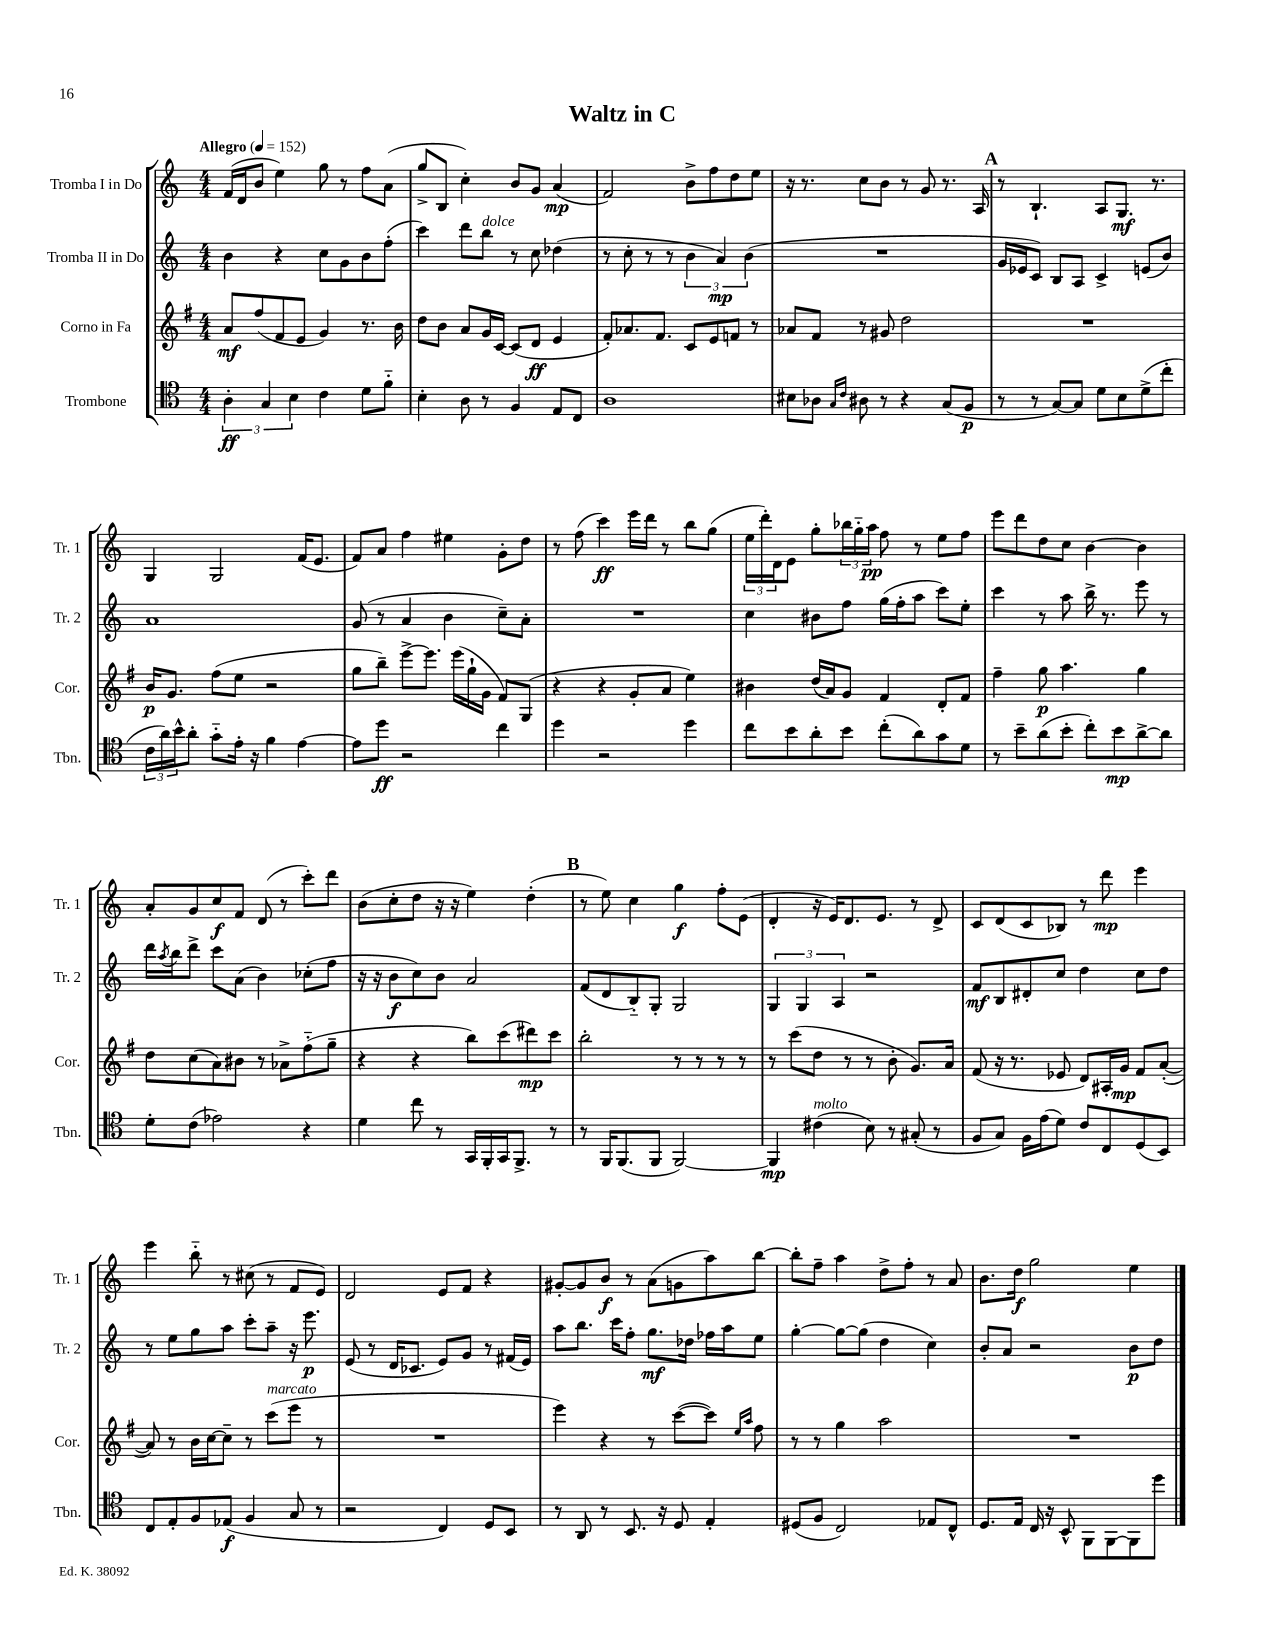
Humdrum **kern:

**kern	**dynam	**kern	**dynam	**kern	**dynam	**kern	**dynam
*part4	*part4	*part3	*part3	*part2	*part2	*part1	*part1
*staff4	*staff4	*staff3	*staff3	*staff2	*staff2	*staff1	*staff1
*I"Trombone	*	*I"Corno in Fa	*	*I"Tromba II in Do	*	*I"Tromba I in Do	*
*I'Tbn.	*	*I'Cor.	*	*I'Tr. 2	*	*I'Tr. 1	*
*clefC4	*	*clefG2	*	*clefG2	*	*clefG2	*
*k[]	*	*k[f#]	*	*k[]	*	*k[]	*
*M4/4	*	*M4/4	*	*M4/4	*	*M4/4	*
*MM152	*	*MM152	*	*MM152	*	*MM152	*
=1	=1	=1	=1	=1	=1	=1	=1
!	!	!	!	!	!	!LO:TX:a:B:t=Allegro	!
6A'\	ff	8a/L	mf	4b\	.	(16f/LL	.
.	.	.	.	.	.	16d/J	.
.	.	(8ff#/	.	.	.	8b/J	.
6G/	.	.	.	.	.	.	.
.	.	8f#/	.	4r	.	4ee\)	.
6B\	.	.	.	.	.	.	.
.	.	8e/J	.	.	.	.	.
4c\	.	4g/)	.	8cc\L	.	8gg\	.
.	.	.	.	8g\	.	8r	.
8d\L	.	8.r	.	8b\	.	8ff\L	.
8f\J	.	.	.	(8ff'\J	.	(8a\J	.
.	.	16b\	.	.	.	.	.
=2	=2	=2	=2	=2	=2	=2	=2
4B'\	.	8dd\L	.	4ccc\)	.	8gg^/L	.
.	.	8b\J	.	.	.	8B/J	.
8A\	.	8a/L	.	8ddd\L	.	4cc'\)	.
!	!	!	!	!LO:TX:a:i:t=dolce	!	!	!
8r	.	16g/L	.	8bb\J	.	.	.
.	.	[16c/JJ	.	.	.	.	.
4F/	.	(8c/L]	.	8r	.	8b/L	.
.	.	8d/J	ff	8cc\	.	8g/J	.
8E/L	.	4e/	.	(4dd-X\	.	(4a/	mp
8C/J	.	.	.	.	.	.	.
=3	=3	=3	=3	=3	=3	=3	=3
1A	.	8f#'/L)	.	8r	.	2f/)	.
.	.	8.a-X/	.	8cc'\	.	.	.
.	.	.	.	8r	.	.	.
.	.	8.f#/J	.	.	.	.	.
.	.	.	.	8r	.	.	.
.	.	8c/L	.	6b\	.	8b^\L	.
.	.	8e/	.	.	.	8ff\	.
.	.	.	.	6a/)	mp	.	.
.	.	8fn/J	.	.	.	8dd\	.
.	.	.	.	(6b\	.	.	.
.	.	8r	.	.	.	8ee\J	.
=4	=4	=4	=4	=4	=4	=4	=4
8B#X\L	.	8a-X/L	.	1r	.	16r	.
.	.	.	.	.	.	8.r	.
8A-X\J	.	8f#/J	.	.	.	.	.
16qqG/LL	.	.	.	.	.	.	.
16qqc/JJ	.	.	.	.	.	.	.
8A#X\	.	8r	.	.	.	8cc\L	.
8r	.	8g#X/	.	.	.	8b\J	.
4r	.	2dd\	.	.	.	8r	.
.	.	.	.	.	.	8g/	.
(8G/L	.	.	.	.	.	8.r	.
8F/J	p	.	.	.	.	.	.
.	.	.	.	.	.	16A/	.
!!LO:REH:place=s1:t=A
=5	=5	=5	=5	=5	=5	=5	=5
8r	.	1r	.	16g/LL	.	8r	.
.	.	.	.	16e-X/J	.	.	.
8r	.	.	.	8c/J)	.	4.B`/	.
[8G/L)	.	.	.	8B/L	.	.	.
8G/J]	.	.	.	8A/J	.	.	.
8d\L	.	.	.	4c^/	.	8A/L	.
8B\	.	.	.	.	.	8.G/J	mf
(8d^\	.	.	.	(8en/L	.	.	.
.	.	.	.	.	.	8.r	.
8cc'\J	.	.	.	8b/J)	.	.	.
!!LO:LB:g=z
=6	=6	=6	=6	=6	=6	=6	=6
24c\LL	.	16b/KL	p	1a	.	4G/	.
24a\)	.	.	.	.	.	.	.
.	.	8.g/J	.	.	.	.	.
24b^^\J	.	.	.	.	.	.	.
8a'\J	.	.	.	.	.	.	.
8g\L	.	(8ff#\L	.	.	.	2G/	.
16e'\Jk	.	8ee\J	.	.	.	.	.
16r	.	.	.	.	.	.	.
4f\	.	2r	.	.	.	.	.
[4e\	.	.	.	.	.	(16f/KL	.
.	.	.	.	.	.	8.e/J	.
=7	=7	=7	=7	=7	=7	=7	=7
8e\L]	.	8gg\L	.	(8g/	.	8f/L)	.
8dd\J	ff	8bb~\J)	.	8r	.	8a/J	.
2r	.	[8eee^\L	.	4a/	.	4ff\	.
.	.	8.eee\J]	.	.	.	.	.
.	.	.	.	4b\	.	4ee#X\	.
.	.	(16eee\LL	.	.	.	.	.
.	.	16gg`\	.	.	.	.	.
.	.	16g\JJ	.	.	.	.	.
4cc\	.	8f#/L)	.	8cc~\L)	.	8g'\L	.
.	.	(8G/J	.	8a'\J	.	8dd\J	.
=8	=8	=8	=8	=8	=8	=8	=8
4dd\	.	4r	.	1r	.	8r	.
.	.	.	.	.	.	(8ff\	.
2r	.	4r	.	.	.	4ccc\)	ff
.	.	8g'/L	.	.	.	16eee\LL	.
.	.	.	.	.	.	16ddd\JJ	.
.	.	8a/J	.	.	.	8r	.
4dd\	.	4ee\)	.	.	.	8bb\L	.
.	.	.	.	.	.	(8gg\J	.
=9	=9	=9	=9	=9	=9	=9	=9
8cc\L	.	4b#X\	.	4cc\	.	24ee\LL	.
.	.	.	.	.	.	24ddd'\)	.
.	.	.	.	.	.	24d\J	.
8b\	.	.	.	.	.	8e\J	.
8a'\	.	(16dd/LL	.	8b#X\L	.	8gg'\L	.
.	.	16a/J)	.	.	.	.	.
8b\J	.	8g/J	.	8ff\J	.	24bb-X\L	.
.	.	.	.	.	.	24gg\	.
.	.	.	.	.	.	24aa\JJ	pp
(8cc'\L	.	4f#/	.	(16gg\LL	.	8ff\	.
.	.	.	.	16ff'\J	.	.	.
8a\)	.	.	.	8aa\J	.	8r	.
8g\	.	8d'/L	.	8ccc\L)	.	8ee\L	.
8d\J	.	8f#/J	.	8ee'\J	.	8ff\J	.
=10	=10	=10	=10	=10	=10	=10	=10
8r	.	4ff#~\	.	4ccc\	.	8eee\L	.
8b~\L	.	.	.	.	.	8ddd\	.
(8a\	.	8gg\	p	8r	.	8dd\	.
8b'\J	.	4.aa\	.	8aa\	.	8cc\J	.
8cc'\L)	.	.	.	16bb^\	.	[4b\	.
.	.	.	.	8.r	.	.	.
8b\	mp	.	.	.	.	.	.
[8a^\	.	4gg\	.	8eee\	.	4b\]	.
8a\J]	.	.	.	8r	.	.	.
!!LO:LB:g=z
=11	=11	=11	=11	=11	=11	=11	=11
8d'\L	.	8dd\L	.	16ddd\LL	.	8a'/L	.
.	.	.	.	8qaa/	.	.	.
.	.	.	.	16bb\J	.	.	.
(8c\J	.	(8cc\	.	8ddd^\J	.	8g/	.
2e-X\)	.	8a\)	.	8ccc\L	.	8cc/	f
.	.	8b#X\J	.	(8a\J	.	8f/J	.
.	.	8r	.	4b\)	.	(8d/	.
.	.	8a-X^\L	.	.	.	8r	.
4r	.	(8ff#\	.	(8cc-X'\L	.	8ccc'\L)	.
.	.	8gg~\J	.	8ff\J	.	8ddd\J	.
=12	=12	=12	=12	=12	=12	=12	=12
4d\	.	4r	.	16r	.	(8b\L	.
.	.	.	.	16r	.	.	.
.	.	.	.	8b\L	f	8cc'\	.
8cc\	.	4r	.	8cc\)	.	8dd\J	.
8r	.	.	.	8b\J	.	16r	.
.	.	.	.	.	.	16r	.
16GG/LL	.	8bb\L)	.	2a/	.	4ee\)	.
16FF'/	.	.	.	.	.	.	.
16GG/J	.	(8ccc\	.	.	.	.	.
8.FF^/J	.	.	.	.	.	.	.
.	.	8ddd#X\)	mp	.	.	(4dd'\	.
8r	.	8ccc\J	.	.	.	.	.
!!LO:REH:place=s1:t=B
=13	=13	=13	=13	=13	=13	=13	=13
8r	.	2bb'\	.	(8f/L	.	8r	.
16FF/KL	.	.	.	8d/	.	8ee\)	.
(8.FF/	.	.	.	.	.	.	.
.	.	.	.	8B/)	.	4cc\	.
8FF/J	.	.	.	8G'/J	.	.	.
[2FF/)	.	8r	.	2G/	.	4gg\	f
.	.	8r	.	.	.	.	.
.	.	8r	.	.	.	8ff'\L	.
.	.	8r	.	.	.	(8e\J	.
=14	=14	=14	=14	=14	=14	=14	=14
4FF/]	mp	8r	.	6G/	.	4d'/	.
.	.	(8ccc\L	.	.	.	.	.
.	.	.	.	6G/	.	.	.
!LO:TX:a:i:t=molto	!	!	!	!	!	!	!
(4c#X\	.	8dd\J	.	.	.	16r	.
.	.	.	.	.	.	16e/KL)	.
.	.	.	.	6A/	.	.	.
.	.	8r	.	.	.	8.d/	.
8B\)	.	8r	.	2r	.	.	.
.	.	.	.	.	.	8.e/J	.
8r	.	8b'\	.	.	.	.	.
(8G#X'/	.	8.g/L)	.	.	.	8r	.
8r	.	.	.	.	.	8d^/	.
.	.	16a/Jk	.	.	.	.	.
=15	=15	=15	=15	=15	=15	=15	=15
8F/L	.	(8f#/	.	8f/L	mf	8c/L	.
8G/J)	.	16r	.	8B/	.	(8d/	.
.	.	8.r	.	.	.	.	.
16F\LL	.	.	.	8d#X'/	.	8c/	.
(16e\J	.	.	.	.	.	.	.
8d\J)	.	8e-X/	.	8cc/J	.	8B-X/J)	.
8c/L	.	8d/L)	.	4dd\	.	8r	.
8C/	.	16A#X'/L	.	.	.	8ddd\	mp
.	.	16g/JJ	mp	.	.	.	.
(8D/	.	8f#/L	.	8cc\L	.	4eee\	.
8BB/J)	.	([8a'/J	.	8dd\J	.	.	.
!!LO:LB:g=z
=16	=16	=16	=16	=16	=16	=16	=16
8C/L	.	8a/])	.	8r	.	4eee\	.
8E'/	.	8r	.	8ee\L	.	.	.
8F/	.	16b\LL	.	8gg\	.	8bb\	.
.	.	[16cc\J	.	.	.	.	.
(8E-X/J	f	8cc~\J]	.	8aa\J	.	8r	.
4F/	.	8r	.	8ccc'\L	.	(8cc#X\	.
!	!	!LO:TX:a:i:t=marcato	!	!	!	!	!
.	.	(8ccc\L	.	8aa~\J	.	8r	.
8G/	.	8eee\J	.	16r	.	8f/L	.
.	.	.	.	8.eee\	p	.	.
8r	.	8r	.	.	.	8e/J)	.
=17	=17	=17	=17	=17	=17	=17	=17
2r	.	1r	.	(8e/	.	2d/	.
.	.	.	.	8r	.	.	.
.	.	.	.	16d/KL	.	.	.
.	.	.	.	8.c-X/J	.	.	.
4C/)	.	.	.	8e/L)	.	8e/L	.
.	.	.	.	8g/J	.	8f/J	.
8D/L	.	.	.	8r	.	4r	.
8BB/J	.	.	.	(16f#X/LL	.	.	.
.	.	.	.	16e/JJ)	.	.	.
=18	=18	=18	=18	=18	=18	=18	=18
8r	.	4eee\)	.	8aa\L	.	[8g#X'/L	.
8AA/	.	.	.	8.bb\J	.	8g#/]	.
8r	.	4r	.	.	.	8b/J	f
.	.	.	.	16ccc\KL	.	.	.
8.BB/	.	.	.	8ff'\J	.	8r	.
.	.	8r	.	8.gg\L	mf	(8a\L	.
16r	.	.	.	.	.	.	.
8D/	.	([8ccc\L	.	.	.	8gn\	.
.	.	.	.	16dd-X\Jk	.	.	.
4E'/	.	8ccc\J])	.	16ff-X\LL	.	8aa\)	.
.	.	.	.	16aa\J	.	.	.
.	.	16qqee/LL	.	.	.	.	.
.	.	16qqaa/JJ	.	.	.	.	.
.	.	8ff#\	.	8ee\J	.	[8bb\J	.
=19	=19	=19	=19	=19	=19	=19	=19
(8D#X/L	.	8r	.	[4gg'\	.	8bb'\L]	.
8F/J	.	8r	.	.	.	8ff~\J	.
2C/)	.	4gg\	.	8gg\L_	.	4aa\	.
.	.	.	.	(8gg\J]	.	.	.
.	.	2aa\	.	4dd\	.	8dd^\L	.
.	.	.	.	.	.	8ff'\J	.
8E-X/L	.	.	.	4cc\)	.	8r	.
8C^^/J	.	.	.	.	.	8a/	.
=20	=20	=20	=20	=20	=20	=20	=20
8.D/L	.	1r	.	8b'/L	.	8.b\L	.
.	.	.	.	8a/J	.	.	.
16E/Jk	.	.	.	.	.	16dd\Jk	f
16C/	.	.	.	2r	.	2gg\	.
16r	.	.	.	.	.	.	.
8BB^^/	.	.	.	.	.	.	.
8FF\L	.	.	.	.	.	.	.
[8FF\	.	.	.	.	.	.	.
8FF\]	.	.	.	8b\L	p	4ee\	.
8dd\J	.	.	.	8dd\J	.	.	.
==	==	==	==	==	==	==	==
*-	*-	*-	*-	*-	*-	*-	*-
